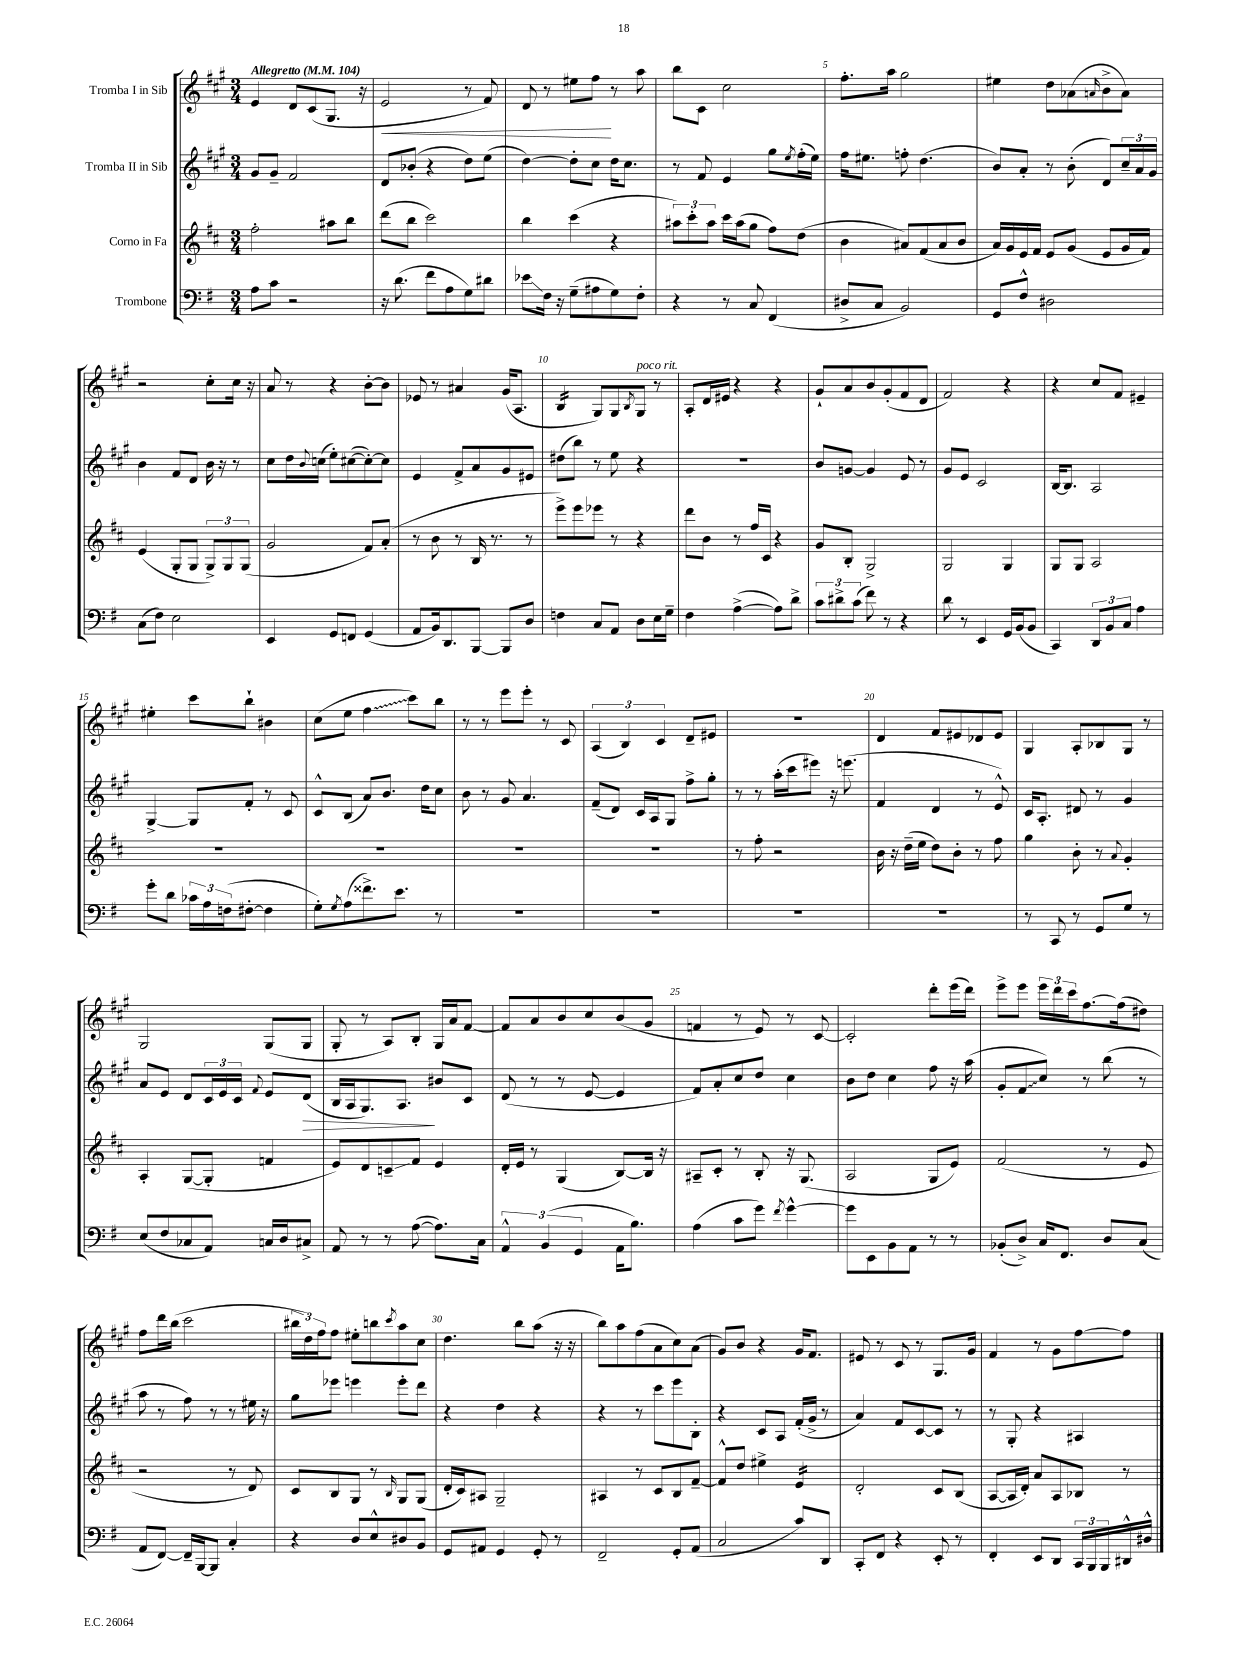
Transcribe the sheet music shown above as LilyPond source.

<<
\new StaffGroup <<
\new Staff = "s0" \with { instrumentName = "Tromba I in Sib" } {
    \clef treble \key a \major \numericTimeSignature \time 3/4 \tempo "Allegretto" 4 = 104
    e'4 d'8 cis'8( gis8. r16 |
    e'2\< r8 fis'8) |
    d'8 r8 eis''8 fis''8\! r8 a''8 |
    b''8 cis'8 cis''2 |
    fis''8.-. a''16 gis''2 |
    eis''4 d''8 aes'8( \grace { a'16 } b'8-> a'8) |
    r2 cis''8-. cis''16 r16 |
    a'8 r8 r4 b'8~-. b'8 |
    ees'8 r8 ais'4 gis'16( a8. |
    b4:16 gis8) gis8 \acciaccatura { b8 } gis8^\markup { \italic "poco rit." } r8 |
    a8-. d'16 eis'16 r4 r4 |
    gis'8-! a'8 b'8 gis'8-.( fis'8 d'8 |
    fis'2) r4 |
    r4 cis''8 fis'8 eis'4-- |
    eis''4-. cis'''8 b''8-! bis'4 |
    cis''8( e''8 \once \override Glissando.style = #'zigzag fis''4\glissando cis'''8) b''8 |
    r8 r8 e'''8 e'''8-. r8 cis'8 |
    \tuplet 3/2 { a4( b4) cis'4 } d'8-- eis'8 |
    R2. |
    d'4 fis'8 eis'8 des'8 eis'8 |
    gis4 a8-. bes8 gis8 r8 |
    gis2 gis8( gis8 |
    gis8-. r8 a8) b8-. gis16 a'16 fis'8~ |
    fis'8 a'8 b'8 cis''8 b'8( gis'8 |
    f'4 r8 e'8) r8 cis'8~ |
    cis'2-. d'''8-. e'''16( d'''16) |
    e'''8-> e'''8 \tuplet 3/2 { e'''16 d'''16 cis'''16 } fis''8.~ fis''16( dis''8) |
    fis''8 d'''16 b''16( cis'''2 |
    \tuplet 3/2 { bis''16 d''16) fis''16 } fis''8 eis''8-. b''8 \acciaccatura { cis'''8 } a''8 cis''8 |
    d''4. b''8 a''8( r16 r16 |
    b''8) a''8 fis''8( a'8 cis''8) a'8( |
    gis'8) b'8 r4 gis'16 fis'8. |
    eis'8 r8 cis'8 r8 gis8. gis'16 |
    fis'4 r8 gis'8 fis''8~ fis''8 \bar "|." |
}
\new Staff = "s1" \with { instrumentName = "Tromba II in Sib" } {
    \clef treble \key a \major \numericTimeSignature \time 3/4
    gis'8 gis'8-- fis'2 |
    d'8 bes'8-.( r4 d''8) e''8( |
    d''4~) d''8-. cis''8 d''16 cis''8. |
    r8 fis'8 e'4 gis''8 \acciaccatura { e''8 } fis''16-.( e''16) |
    fis''16 eis''8. f''8-. d''4.( |
    b'8) a'8-. r8 b'8-.( d'8) \tuplet 3/2 { cis''16-- a'16 gis'16 } |
    b'4 fis'8 d'8 b'16 r16 r8 |
    cis''8 d''16 \appoggiatura { b'8 } c''16( e''8-.) cis''8~( cis''8~-.) cis''8 |
    e'4 fis'8-> a'8 gis'8 eis'8 |
    dis''8( b''8) r8 e''8 r4 |
    R2. |
    b'8 g'8~ g'4 e'8 r8 |
    gis'8 e'8 cis'2 |
    b16~ b8. a2 |
    gis4~-> gis8 fis'8-. r8 cis'8 |
    cis'8-^ b8( a'8) b'8. d''16 cis''8 |
    b'8 r8 gis'8 a'4. |
    fis'8--( d'8) cis'16 a16 gis8 fis''8-> gis''8-. |
    r8 r8 a''16-.( cis'''16 eis'''8) r16 e'''8.( |
    fis'4 d'4 r8 e'8-^) |
    cis'16 a8.-. dis'8 r8 gis'4 |
    a'8 e'8 d'8 \tuplet 3/2 { cis'16 e'16 cis'16 } \appoggiatura { fis'8 } e'8 d'8\>( |
    b16 a16 gis8.) a8.\! bis'8 cis'8 |
    d'8( r8 r8 e'8~ e'4 |
    fis'8) a'8-. cis''8 d''8 cis''4 |
    b'8 d''8 cis''4 fis''8 r16 a''16( |
    gis'8-. \once \override Glissando.style = #'zigzag fis'8\glissando cis''8) r8 b''8( r8 |
    a''8 r8 fis''8) r8 r8 eis''16 r16 |
    gis''8 ees'''8 e'''4 e'''8-. d'''8 |
    r4 d''4 r4 |
    r4 r8 cis'''8 e'''8 b8-. |
    r4 cis'8 a8 fis'16-.( gis'16-> r8 |
    a'4) fis'8 cis'8~ cis'8 r8 |
    r8 gis8-. r4 ais4 \bar "|." |
}
\new Staff = "s2" \with { instrumentName = "Corno in Fa" } {
    \clef treble \key d \major \numericTimeSignature \time 3/4
    fis''2-. ais''8 b''8 |
    d'''8( b''8 cis'''2) |
    b''4 cis'''4( r4 |
    \tuplet 3/2 { ais''8) cis'''8-. ais''8 } cis'''16 ais''16( g''8 fis''8) d''8( |
    b'4 ais'8) fis'8( ais'8 b'8 |
    a'16) g'16 e'16 fis'16 e'8 g'8( e'8 g'16 fis'16) |
    e'4( g8-. g8 \tuplet 3/2 { g8->) g8 g8( } |
    g'2 fis'8) a'8-.( |
    r8 b'8 r8 b16 r8. r8 |
    e'''8->) e'''8 ees'''8 r8 r4 |
    d'''8 b'8 r8 fis''16 cis'16 r4 |
    g'8 b8-. g2-> |
    g2 g4 |
    g8 g8 a2 |
    R2. |
    R2. |
    R2. |
    R2. |
    r8 fis''8-. r2 |
    b'16 r16 d''16--( e''16 d''8) b'8-. r8 fis''8 |
    g''4 b'8-. r8 \appoggiatura { a'8 } g'4-. |
    a4-. g8~( g8-. f'4 |
    e'8) d'8 c'8--\glissando fis'8 e'4 |
    d'16-. e'16 r8 g4( b8~) b16 r16 |
    ais8-- cis'8-. r8 b8-. r16 g8.( |
    a2 g8 e'8) |
    fis'2( r8 e'8 |
    r2 r8 d'8) |
    cis'8 b8 g8 r8 \grace { b16 } g8 g8( |
    d'16-. cis'16) ais8 g2-- |
    ais4 r8 cis'8 b8 fis'8~-- |
    fis'8-^ d''8 eis''4-> e'4:16 |
    d'2-. cis'8 b8( |
    a8~ a16 d'16-.) a'8 a8 bes8 r8 \bar "|." |
}
\new Staff = "s3" \with { instrumentName = "Trombone" } {
    \clef bass \key g \major \numericTimeSignature \time 3/4
    a8 c'8 r2 |
    r16 d'8.( fis'8 a8 g8) dis'8 |
    ees'8\glissando fis16 r16 g8--( ais8 g8) fis8-. |
    r4 r8 c8 fis,4( |
    dis8-> c8 b,2) |
    g,8 fis8-^ dis2 |
    c8( fis8) e2 |
    e,4 g,8 f,8 g,4( |
    a,8 b,16) d,8. b,,8~ b,,8 d8 |
    f4 c8 a,8 d8 e16 g16-- |
    fis4 a4~->( a8) d'8-> |
    \tuplet 3/2 { c'8 dis'8-> c'8( } fis'8) r8 r4 |
    d'8 r8 e,4 g,16 b,16( b,8 |
    c,4) \tuplet 3/2 { d,8 b,8 c8 } a4 |
    g'8-. d'8 \tuplet 3/2 { ces'16 a16 f16( } fis8~-. fis4 |
    g8-.) \acciaccatura { g8 } a8( fisis'8.->) e'8. r8 |
    R2. |
    R2. |
    R2. |
    R2. |
    r8 c,8 r8 g,8 g8 r8 |
    e8( fis8 ces8 a,8) c16 d16 cis8-> |
    a,8 r8 r8 a8~( a8.) c16 |
    \tuplet 3/2 { a,4-^ b,4( g,4 } a,16 b8.) |
    a4( c'8 g'8) \acciaccatura { fis'8 } g'4~-^ |
    g'8 e,8 b,8 a,8 r8 r8 |
    bes,8-.( d8->) c16 fis,8. d8 c8( |
    a,8 fis,8~) fis,16-- b,,16~ b,,8 c4-. |
    r4 d8 e8-^ dis8 b,8 |
    g,8 ais,8 g,4 g,8-. r8 |
    fis,2-- g,8-. a,8( |
    c2 c'8) d,8 |
    c,8-. fis,8 r4 e,8-. r8 |
    fis,4-. e,8 d,8 \tuplet 3/2 { c,16 b,,16 b,,16 } dis,16-^ dis16-^ \bar "|." |
}
>>
>>
\layout { \context { \Score \override BarNumber.break-visibility = ##(#f #t #t) barNumberVisibility = #(every-nth-bar-number-visible 5) } }
